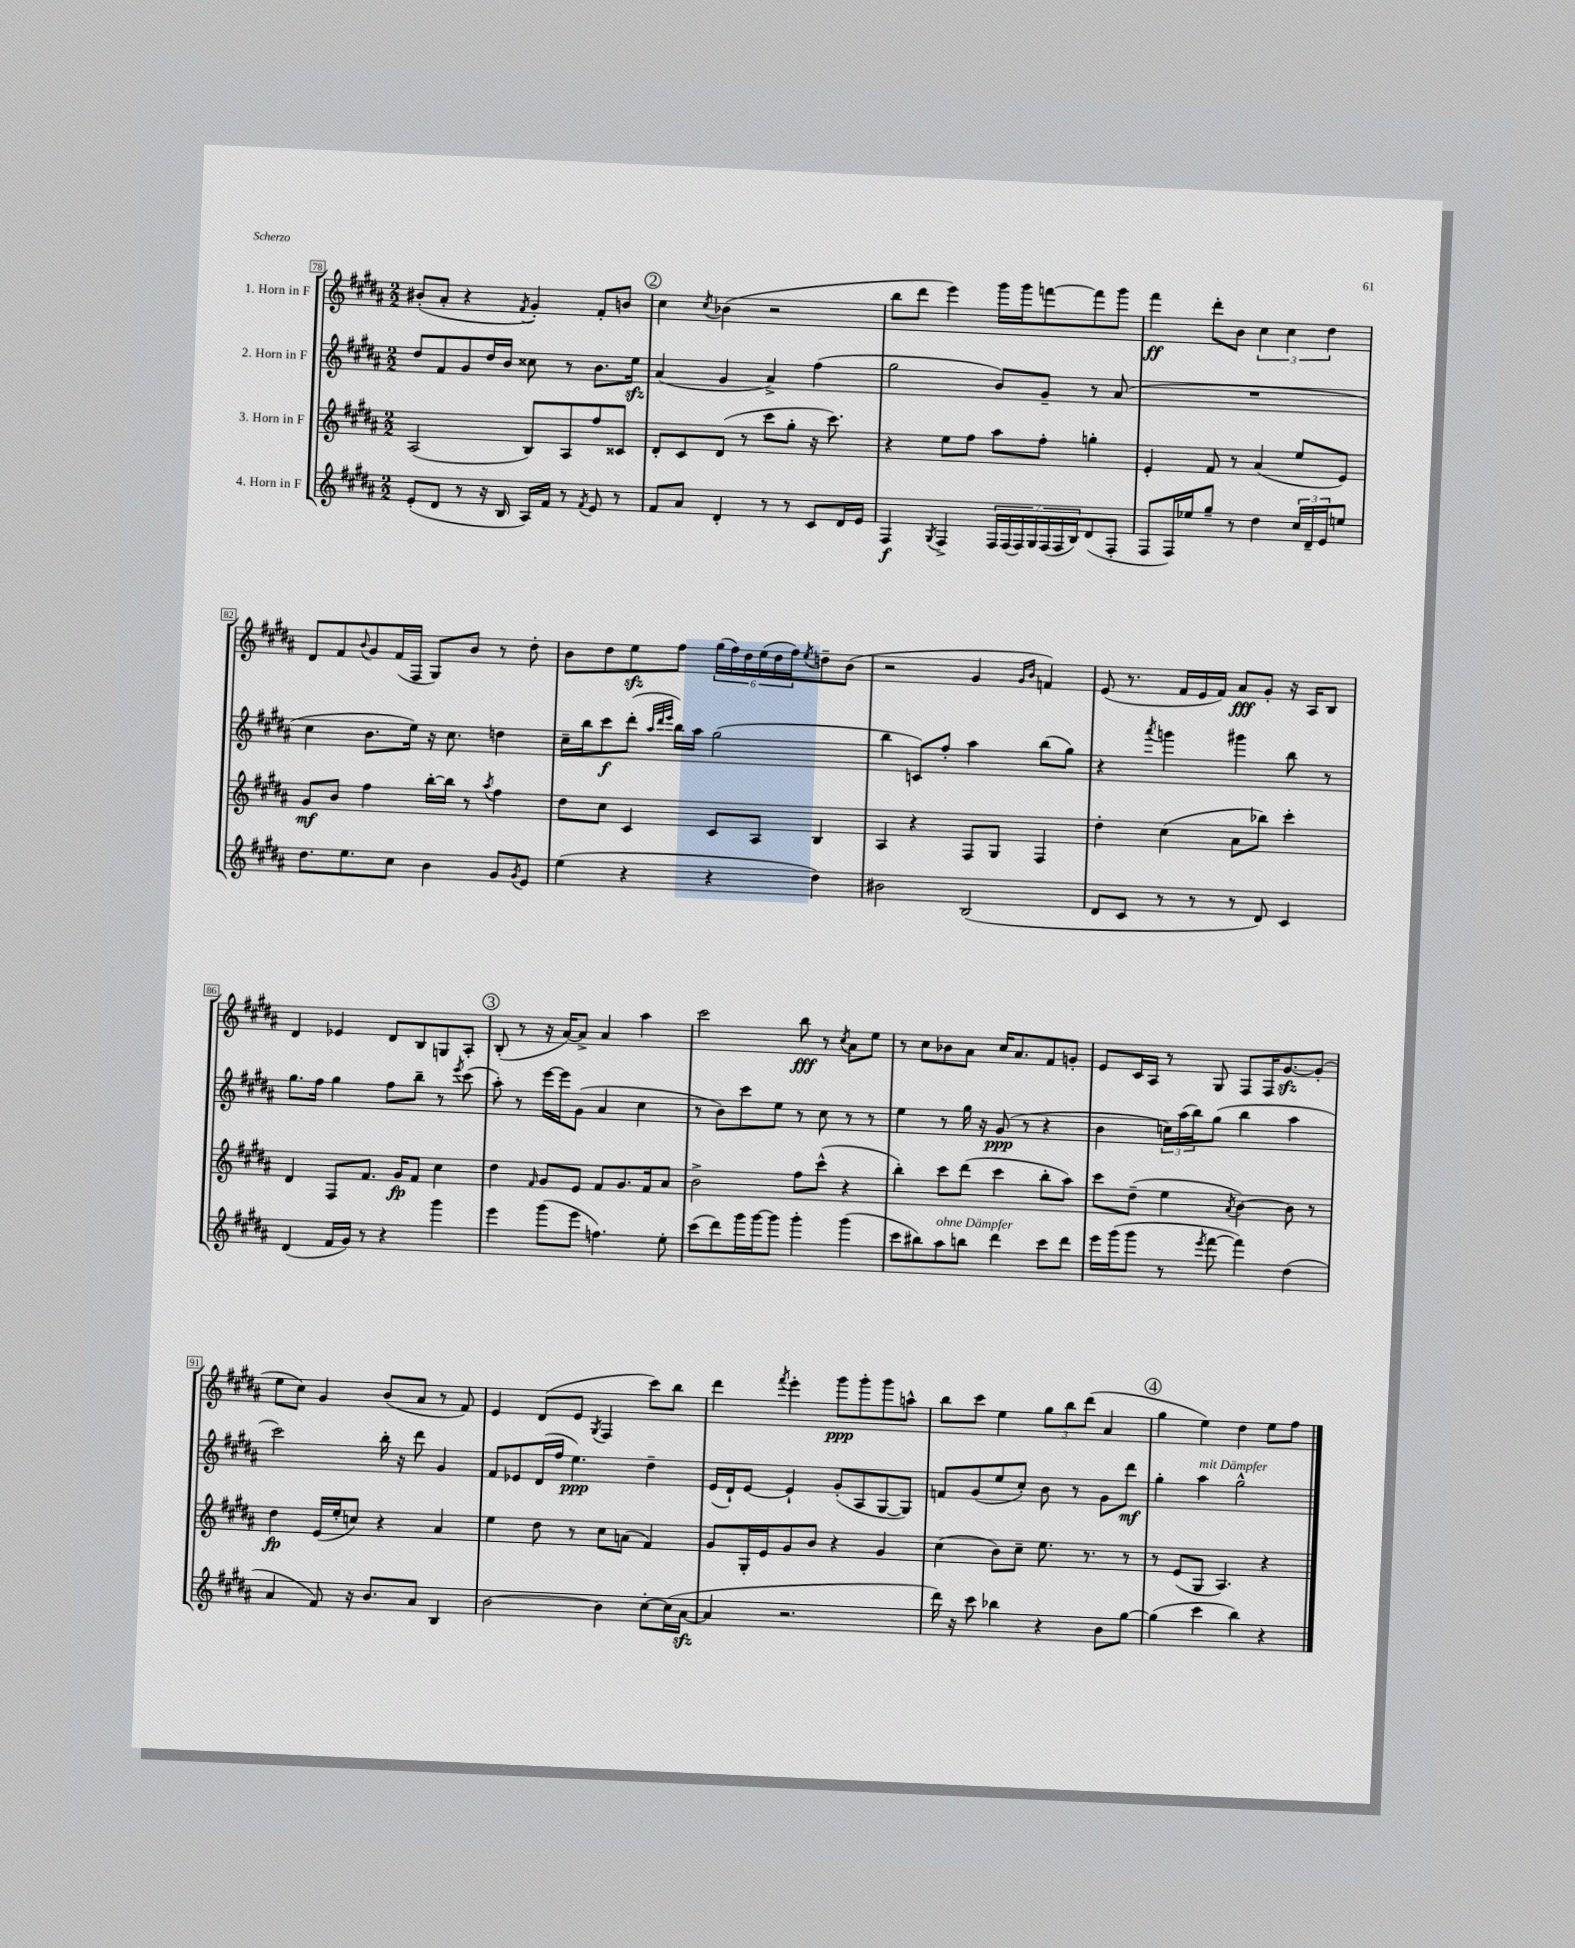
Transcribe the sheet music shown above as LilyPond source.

<<
\new StaffGroup <<
\new Staff = "s0" \with { instrumentName = "1. Horn in F" } {
    \clef treble \key b \major \numericTimeSignature \time 2/2
    bis'8-.( ais'8-. r4 \acciaccatura { fis'8 } gis'4-.) fis'8-. b'8 |
    \mark \markup { \circle "2" } cis''4 \acciaccatura { cis''8 } bes'4( r2 |
    b''8 dis'''8 e'''4) gis'''16 gis'''16 f'''8~ f'''8 gis'''8 |
    fis'''4\ff dis'''8-. b'8 \tuplet 3/2 { cis''4 cis''4 dis''4 } |
    dis'8 fis'8 \appoggiatura { b'8 } gis'8 fis'16( fis16 gis8) b'8 r8 dis''8-. |
    b'8 dis''8 e''8\sfz fis''8 \tuplet 6/4 { gis''16( fis''16) dis''16 e''16( dis''16 fis''16) } \acciaccatura { e''8 } d''8-- b'8( |
    r2 gis'4 \grace { gis'16 b'16 } f'4) |
    e'8( r8. fis'16 e'16 fis'16) ais'8\fff gis'8-. r16 ais16 b8 |
    dis'4 ees'4 dis'8 b8 g8 ais8-. |
    \mark \markup { \circle "3" } b8-.( r8 r16 ais'16~) ais'8-> ais'4 ais''4 |
    cis'''2 b''8\fff r8 \acciaccatura { cis''8 } ais'8 e''8 |
    r8 cis''8 bes'8 ais'8 cis''16 ais'8. fis'8 g'8-. |
    e'8 cis'16 ais16 r8 gis8 fis8 fis16 gis'8.~\sfz gis'8-.( |
    e''8 cis''8) gis'4 b'8( ais'8 r8 fis'8) |
    e'4 dis'8( e'8 \acciaccatura { gis8 } fis4 cis'''8) b''8 |
    dis'''4 \acciaccatura { fis'''8 } e'''4-. gis'''8\ppp gis'''8-. gis'''8 a''8-^ |
    b''8 cis'''8 e''4 \tuplet 3/2 { gis''8 b''8 dis'''8( } ais'4 |
    \mark \markup { \circle "4" } gis''4 e''4) dis''4 e''8 fis''8 \bar "|." |
}
\new Staff = "s1" \with { instrumentName = "2. Horn in F" } {
    \clef treble \key b \major \numericTimeSignature \time 2/2
    dis''8 fis'8 gis'8 dis''16 b'16 cisis''8 r8 b'8. e''16\sfz |
    \mark \markup { \circle "2" } ais'4( gis'4 ais'4->) fis''4( |
    gis''2 b'8) gis'8-- r8 ais'8( |
    R1 |
    cis''4 b'8. e''16) r16 cis''8. d''4 |
    cis''16-- b''16 cis'''8\f dis'''8-.( \grace { ais''32 dis'''32 e'''32 } b''16) ais''16 gis''2( |
    b''4 c'8) fis''8-. ais''4 b''8( gis''8) |
    r4 \acciaccatura { ais'''8 } g'''4 gis'''4 b''8 r8 |
    gis''8. fis''16 gis''4 fis''8 b''8-- r8 \acciaccatura { e'''8 } cis'''8( |
    \mark \markup { \circle "3" } ais''8-.) r8 e'''16~ e'''16 gis'8( ais'4 cis''4 |
    r8 b'8) cis'''8 e''8 r8 cis''8 r8 r8 |
    e''4 r8 gis''16 r16 gis'8\ppp( r8 r4 |
    b'4 \tuplet 3/2 { c''16) ais''16( b''16) } gis''8( b''4 ais''4 |
    cis'''2) b''16-. r16 dis'''8 gis'4 |
    fis'8 ees'8 dis'16( fis''16 e''4.\ppp) dis''4-- |
    e'16( dis'16-!) e'8~ e'4-! gis'8-.( ais8 gis8~ gis8) |
    f'8 gis'8( e''8 cis''8-.) b'8 r8 gis'8 dis'''8\mf |
    \mark \markup { \circle "4" } gis''4-. ais''4^\markup { \italic "mit Dämpfer" } gis''2-^ \bar "|." |
}
\new Staff = "s2" \with { instrumentName = "3. Horn in F" } {
    \clef treble \key b \major \numericTimeSignature \time 2/2
    ais2( b8) ais8 fis''8 cisis'8 |
    \mark \markup { \circle "2" } dis'8-. cis'8 dis'8( r8 cis'''8 gis''8-. r16 cis'''8.) |
    r4 e''8 fis''8 ais''8 fis''8-. g''4-. |
    e'4-. fis'8 r8 ais'4( e''8 e'8) |
    gis'8\mf b'8 fis''4 b''16~-. b''16 r8 \acciaccatura { ais''8 } fis''4 |
    dis''8 cis''8 cis'4 cis'8 ais8 b4 |
    ais4 r4 fis8 gis8 fis4 |
    dis''4-. cis''4( ais'8 bes''8) cis'''4-. |
    dis'4 fis8 fis'8. gis'16\fp fis'8 cis''4 |
    \mark \markup { \circle "3" } dis''4 \grace { fis'16 } gis'8 e'8 fis'8 gis'8. fis'16 ais'8 |
    b'2-> fis''8 cis'''8-^( r4 |
    b''4-.) cis'''8 dis'''8( cis'''4 b''8-. ais''8) |
    cis'''8 dis''8--( e''4 \acciaccatura { ais'8 } b'4~) b'8 r8 |
    dis''4\fp e'16( e''16-. c''8) r4 ais'4 |
    e''4 dis''8 r8 cis''8 a'8( fis'4) |
    gis'8 gis16-. e'16 gis'8 b'8 r4 gis'4 |
    cis''4( b'8) cis''8-- e''8. r8. r8 |
    \mark \markup { \circle "4" } r8 e'8( gis8 ais4.) r4 \bar "|." |
}
\new Staff = "s3" \with { instrumentName = "4. Horn in F" } {
    \clef treble \key b \major \numericTimeSignature \time 2/2
    e'8-.( dis'8 r8 r16 b16 ais16) fis'16 r8 \acciaccatura { fis'8 } e'8 r8 |
    \mark \markup { \circle "2" } fis'8 ais'8 dis'4-. r8 r8 cis'8 dis'16 e'16 |
    fis4\f \acciaccatura { gis8 } fis4-> \tuplet 7/4 { fis16 fis16( fis16) gis16 fis16( fis16 b16) } dis'8( fis8-. |
    fis8 fis16) ees''16 gis''8-- r8 dis''4 \tuplet 3/2 { cis''16 dis'16-- e'16 } e''8 |
    dis''8. e''8. cis''8 b'4 gis'8 \acciaccatura { gis'8 } e'8 |
    e''4( r4 r4 dis''4) |
    bis'2 b2( |
    dis'8 cis'8 r8 r8 r8 dis'8) cis'4 |
    dis'4( fis'16 gis'16) r8 r4 gis'''4 |
    \mark \markup { \circle "3" } e'''4 gis'''8( e'''8 f''4.) e''8-. |
    cis'''8( dis'''8) gis'''16 gis'''16~ gis'''8 gis'''4-. gis'''4( |
    cis'''8 bis''8) ais''8^\markup { \italic "ohne Dämpfer" } b''8 dis'''4 cis'''8 dis'''8 |
    e'''16 gis'''16( gis'''8 r8 \acciaccatura { e'''8 } fis'''8~ fis'''4) dis''4( |
    ais'4 fis'8) r16 b'8. ais'8 b4 |
    b'2~ b'4 cis''8~-. cis''16( ais'16~\sfz |
    ais'4 r2. |
    dis'''16) r16 cis'''8 bes''4 r4 b'8 gis''8~ |
    \mark \markup { \circle "4" } gis''4( cis'''4 b''4) r4 \bar "|." |
}
>>
>>
\layout { \context { \Score currentBarNumber = #78 \override BarNumber.stencil = #(make-stencil-boxer 0.1 0.3 ly:text-interface::print) } }
